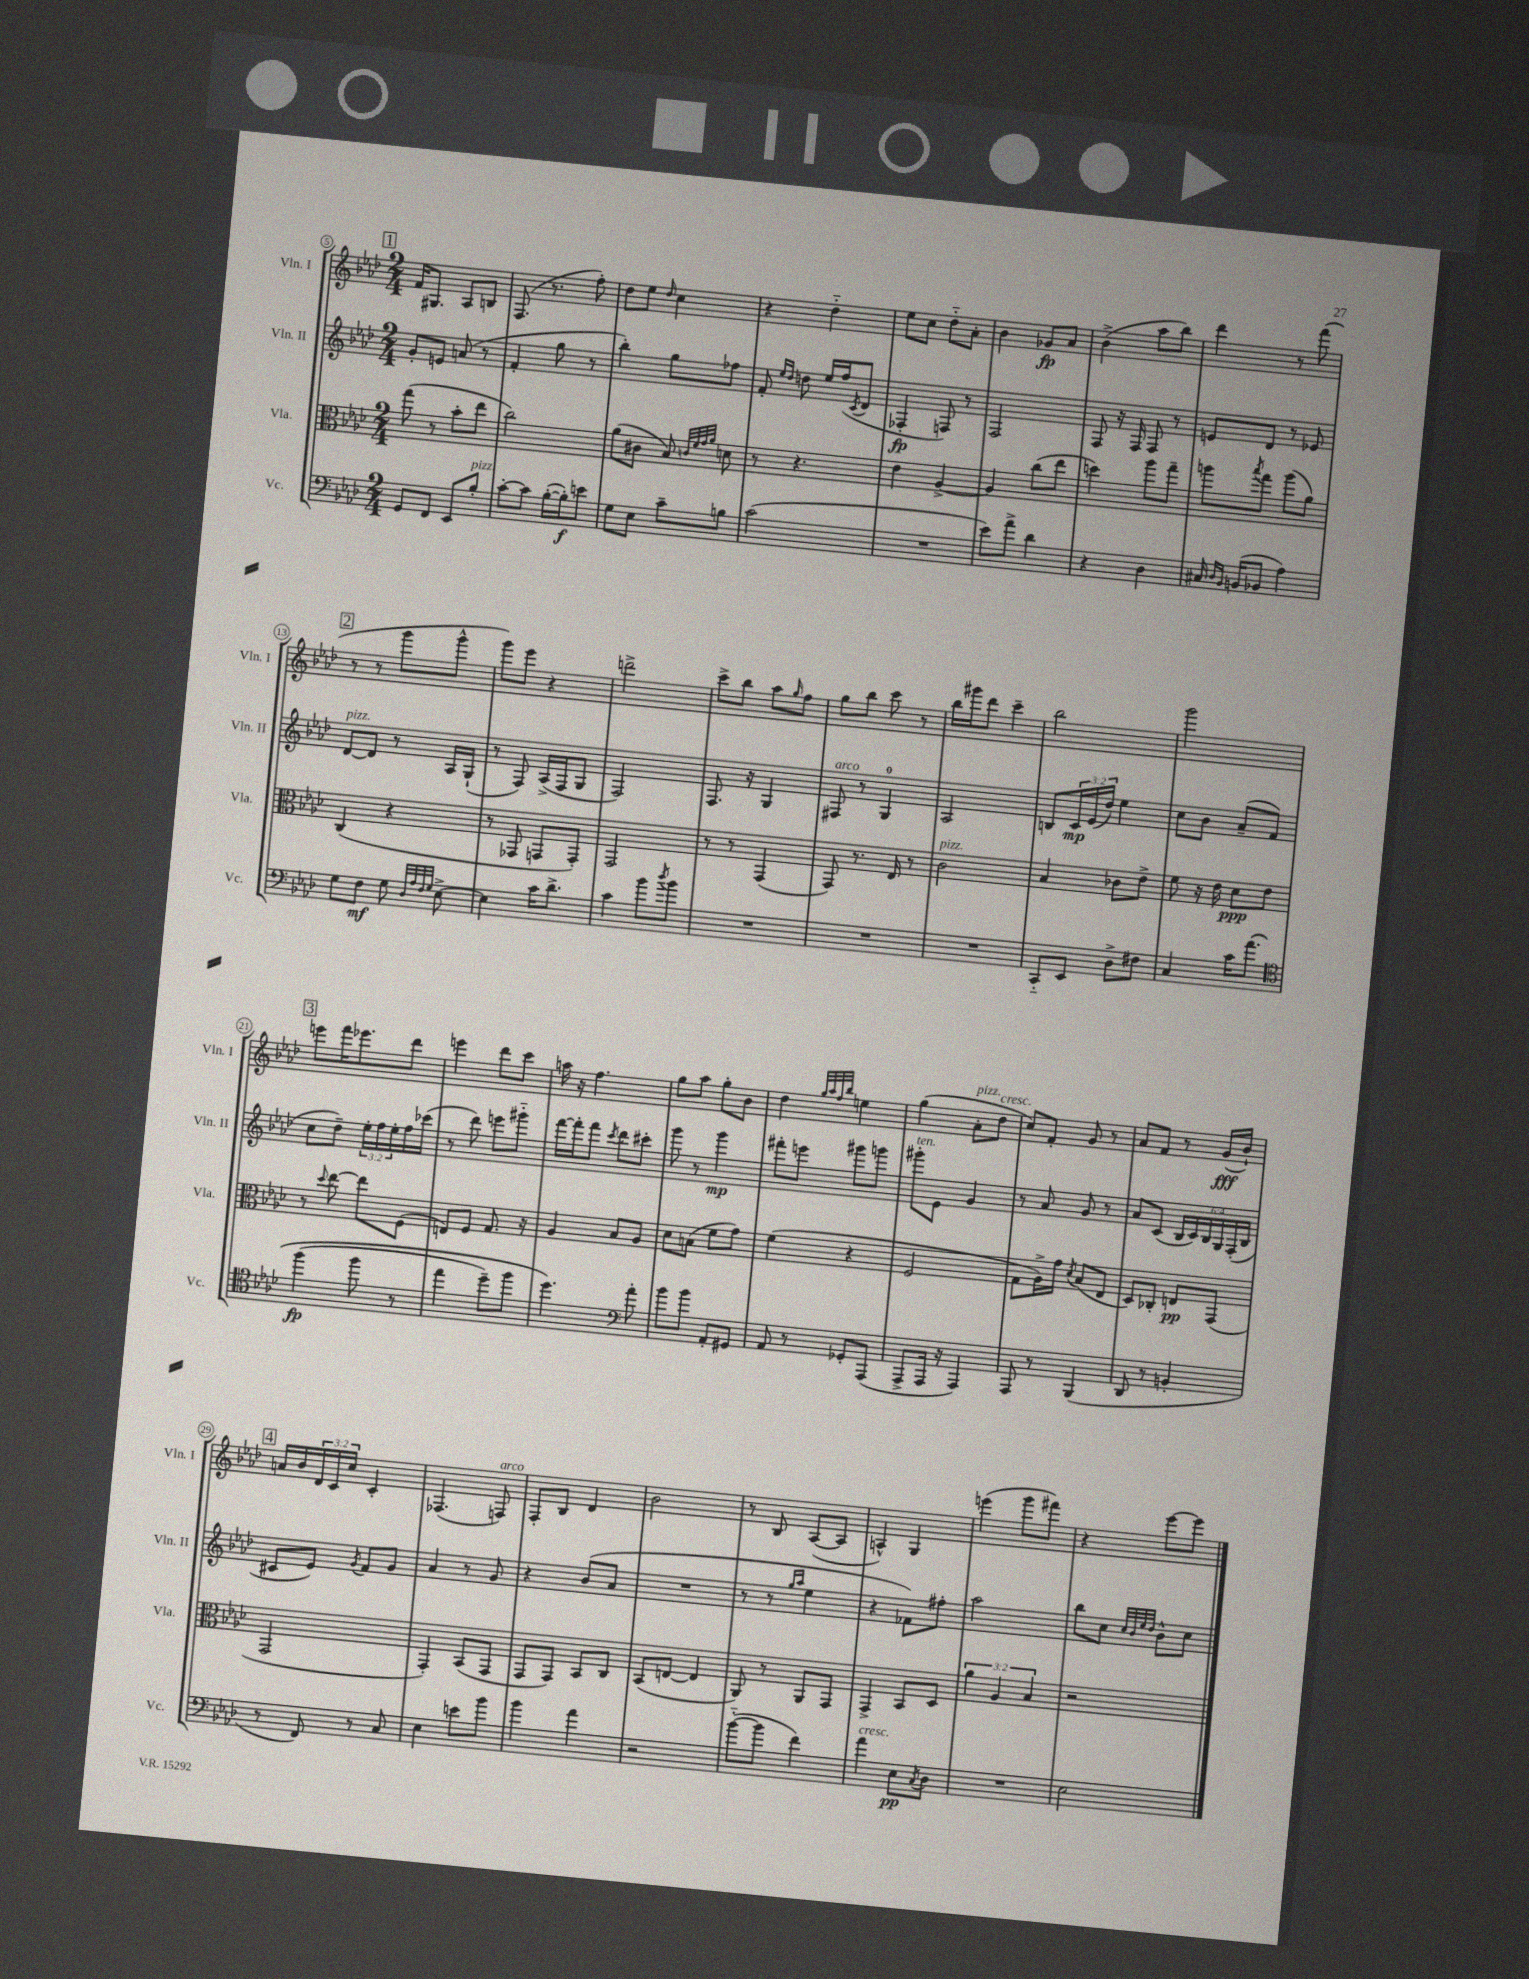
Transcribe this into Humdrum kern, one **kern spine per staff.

**kern	**dynam	**kern	**dynam	**kern	**dynam	**kern	**dynam
*part4	*part4	*part3	*part3	*part2	*part2	*part1	*part1
*staff4	*staff4	*staff3	*staff3	*staff2	*staff2	*staff1	*staff1
*I"Vc.	*	*I"Vla.	*	*I"Vln. II	*	*I"Vln. I	*
*I'Vc.	*	*I'Vla.	*	*I'Vln. II	*	*I'Vln. I	*
*clefF4	*	*clefC3	*	*clefG2	*	*clefG2	*
*k[b-e-a-d-]	*	*k[b-e-a-d-]	*	*k[b-e-a-d-]	*	*k[b-e-a-d-]	*
*M2/4	*	*M2/4	*	*M2/4	*	*M2/4	*
!!LO:REH:place=s1:t=1
=5	=5	=5	=5	=5	=5	=5	=5
8GG/L	.	(8gg\	.	8g'/L	.	16f/KL	.
.	.	.	.	.	.	8.G#X/J	.
8FF/J	.	8r	.	8en/J	.	.	.
8EE-/L	.	8b-'\L	.	(8an/	.	8A-/L	.
!LO:TX:a:i:t=pizz.	!	!	!	!	!	!	!
8B-'/J	.	8ee-\J	.	8r	.	8Bn/J	.
=6	=6	=6	=6	=6	=6	=6	=6
[8c'\L	.	2cc\)	.	4f'/	.	(8.F/	.
8c\J]	.	.	.	.	.	.	.
.	.	.	.	.	.	8.r	.
([16B-'\LL	.	.	.	8gg\	.	.	.
16B-'\J])	f	.	.	.	.	.	.
8en\J	.	.	.	8r	.	8ff'\)	.
=7	=7	=7	=7	=7	=7	=7	=7
8G\L	.	(8a-\L	.	4bb-'\)	.	8dd-\L	.
8E-\J	.	8c#X\J	.	.	.	8ee-\J	.
.	.	.	.	.	.	16qqdd-/	.
8c~\L	.	8B-/)	.	8gg\L	.	4cc\	.
.	.	32qqcn/LLL	.	.	.	.	.
.	.	32qqf/	.	.	.	.	.
.	.	32qqg/	.	.	.	.	.
.	.	32qqa-/JJJ	.	.	.	.	.
8Bn\J	.	8dn\	.	8ff-X\J	.	.	.
=8	=8	=8	=8	=8	=8	=8	=8
(2c\	.	8r	.	8f'/	.	4r	.
.	.	.	.	16qqee-/LL	.	.	.
.	.	.	.	16qqdd-/JJ	.	.	.
.	.	4.r	.	8ddn\	.	.	.
.	.	.	.	16ee-/LL	.	4dd-\	.
.	.	.	.	(16ff/J	.	.	.
.	.	.	.	8qc/	.	.	.
.	.	.	.	8d-/J	.	.	.
=9	=9	=9	=9	=9	=9	=9	=9
2r	.	4e-\	.	4F-X'/	fp	8ee-\L	.
.	.	.	.	.	.	8cc\J	.
.	.	[4A-^/	.	8Fn/)	.	8dd-\L	.
.	.	.	.	8r	.	8a-'\J	.
=10	=10	=10	=10	=10	=10	=10	=10
8e-\L)	.	4A-/]	.	2F/	.	4b-\	.
8a-^\J	.	.	.	.	.	.	.
4d-\	.	(8cc\L	.	.	.	8g-X/L	fp
.	.	8ee-\J	.	.	.	8a-/J	.
=11	=11	=11	=11	=11	=11	=11	=11
4r	.	4ddn\)	.	8F/	.	(4b-^\	.
.	.	.	.	16r	.	.	.
.	.	.	.	16F/	.	.	.
4D-\	.	8aa-\L	.	8F/	.	8aa-\L	.
.	.	8gg~\J	.	8r	.	8bb-\J)	.
=12	=12	=12	=12	=12	=12	=12	=12
16C#X/	.	8aan\L	.	8en/L	.	4ddd-\	.
16qqD-/LL	.	.	.	.	.	.	.
16qqBB-/JJ	.	.	.	.	.	.	.
(16BBn/KL	.	.	.	.	.	.	.
.	.	8qbb-/	.	.	.	.	.
8BB-X/J	.	8gg\J	.	8d-/J	.	.	.
4A-\)	.	(8aa\L	.	8r	.	8r	.
.	.	8a-\J)	.	8e-X/	.	(8fff\	.
!!LO:LB:g=z
!!LO:REH:place=s1:t=2
=13	=13	=13	=13	=13	=13	=13	=13
!	!	!	!	!LO:TX:a:i:t=pizz.	!	!	!
8G\L	.	(4C/	.	[8d-/L	.	8r	.
8F\J	mf	.	.	8d-/J]	.	8r	.
8G\	.	4r	.	8r	.	8ggg\L	.
32qqD-/LLL	.	.	.	.	.	.	.
32qqA-/	.	.	.	.	.	.	.
32qqF/	.	.	.	.	.	.	.
32qqG/JJJ	.	.	.	.	.	.	.
[8E-^\	.	.	.	16A-/LL	.	8ggg^^\J	.
.	.	.	.	(16G`/JJ	.	.	.
=14	=14	=14	=14	=14	=14	=14	=14
4E-\]	.	8r	.	8r	.	8ggg\L)	.
.	.	8GG-X/	.	8F/)	.	8eee-\J	.
16c\KL	.	8GGn/L	.	(16A-^/LL	.	4r	.
8.d-^\J	.	.	.	16F/J	.	.	.
.	.	8GG'/J)	.	8G/J	.	.	.
=15	=15	=15	=15	=15	=15	=15	=15
4c\	.	2GG/	.	2F/)	.	2dddn^\	.
8b-\L	.	.	.	.	.	.	.
8qdd-/	.	.	.	.	.	.	.
8b-\J	.	.	.	.	.	.	.
=16	=16	=16	=16	=16	=16	=16	=16
2r	.	8r	.	8.F/	.	8ccc^\L	.
.	.	8r	.	.	.	8bb-\J	.
.	.	.	.	16r	.	.	.
.	.	(4GG/	.	4G/	.	8aa-\L	.
.	.	.	.	.	.	16qqgg/	.
.	.	.	.	.	.	8ff\J	.
=17	=17	=17	=17	=17	=17	=17	=17
!	!	!	!	!LO:TX:a:i:t=arco	!	!	!
2r	.	8GG/)	.	8F#X/	.	8gg\L	.
.	.	8.r	.	8r	.	8bb-\J	.
.	.	.	.	4G/	.	8ccc\	.
.	.	16E-/	.	.	.	.	.
.	.	8r	.	.	.	8r	.
=18	=18	=18	=18	=18	=18	=18	=18
!	!	!LO:TX:a:i:t=pizz.	!	!	!	!	!
2r	.	2c\	.	2A-/	.	16bb-\LL	.
.	.	.	.	.	.	16ggg#X\J	.
.	.	.	.	.	.	8ddd-\J	.
.	.	.	.	.	.	4ccc~\	.
=19	=19	=19	=19	=19	=19	=19	=19
8CC/L	.	4B-/	.	8Bn/L	.	2bb-\	.
8EE-/J	.	.	.	24c/L	mp	.	.
.	.	.	.	(24e-/	.	.	.
.	.	.	.	24dd-/JJ)	.	.	.
8D-^\L	.	8c-X\L	.	4ee-\	.	.	.
8F#X\J	.	8e-^\J	.	.	.	.	.
=20	=20	=20	=20	=20	=20	=20	=20
4C/	.	8f\	.	8cc\L	.	2ggg\	.
.	.	16r	.	8b-\J	.	.	.
.	.	16e-\	.	.	.	.	.
16c\KL	.	8d-\L	ppp	(8a-~/L	.	.	.
(8.a-\J	.	.	.	.	.	.	.
.	.	8e-\J	.	8f/J	.	.	.
!!LO:LB:g=z
!!LO:REH:place=s1:t=3
=21	=21	=21	=21	=21	=21	=21	=21
*clefC4	*	*	*	*	*	*	*
(4ff\	fp	8r	.	8cc\L	.	8eeen\L	.
.	.	8qqdd-/	.	.	.	.	.
.	.	[8ee-\	.	8dd-~\J)	.	16fff\K	.
.	.	.	.	.	.	8.eee-X\	.
8ff\	.	8ee-\L]	.	24ee-'\LL	.	.	.
.	.	.	.	24ff\	.	.	.
.	.	.	.	24ee-'\	.	.	.
8r	.	(8F\J	.	16ff\	.	8ddd-\J	.
.	.	.	.	(16ccc-X\JJ	.	.	.
=22	=22	=22	=22	=22	=22	=22	=22
4ee-\	.	8En/L)	.	8r	.	4eeen\	.
.	.	8F/J	.	8ddd-\)	.	.	.
8dd-~\L)	.	8.G/	.	8eeen\L	.	8ddd-\L	.
8ff\J	.	.	.	8ggg#X\J	.	8ccc\J	.
.	.	16r	.	.	.	.	.
=23	=23	=23	=23	=23	=23	=23	=23
4.dd-\)	.	4A-/	.	[16fff\LL	.	16aan\	.
.	.	.	.	16fff'\J]	.	16r	.
.	.	.	.	8fff\J	.	4.ff\	.
.	.	.	.	8qccc/	.	.	.
.	.	8B-/L	.	8ddd-\L	.	.	.
*clefF4	*	*	*	*	*	*	*
8a-'\	.	8A-/J	.	8ccc#X'\J	.	.	.
=24	=24	=24	=24	=24	=24	=24	=24
8b-\L	.	8d-\L	.	8ggg\	.	8gg\L	.
8b-\J	.	(8Bn\J	.	8r	.	8aa-\J	.
8AA-'/L	.	8f\L	.	4ggg\	mp	8gg'\L	.
8GG#X/J	.	8g\J)	.	.	.	8b-\J	.
=25	=25	=25	=25	=25	=25	=25	=25
8AA-/	.	(4f\	.	8fff#X'\L	.	4dd-\	.
8r	.	.	.	8eeen\J	.	.	.
.	.	.	.	.	.	32qqgg/LLL	.
.	.	.	.	.	.	32qqaa-/	.
.	.	.	.	.	.	32qqff/	.
.	.	.	.	.	.	32qqbb-/JJJ	.
8GG-X'/L	.	4r	.	8ggg#X\L	.	4een\	.
(8AAA-/J	.	.	.	8gggn\J	.	.	.
=26	=26	=26	=26	=26	=26	=26	=26
!	!	!	!	!LO:TX:a:i:t=ten.	!	!	!
8AAA-^/L	.	2F/	.	8ggg#X'\L	.	(4gg\	.
16AAA-/Jk	.	.	.	8e-\J	.	.	.
16r	.	.	.	.	.	.	.
!	!	!	!	!	!	!LO:TX:a:i:t=pizz.	!
4AAA-/)	.	.	.	4g/	.	8a-'\L	.
!	!	!	!	!	!	!LO:TX:a:i:t=cresc.	!
.	.	.	.	.	.	8dd-\J	.
=27	=27	=27	=27	=27	=27	=27	=27
8AAA-/	.	8G\L	.	8r	.	8cc/L)	.
8r	.	16A-^\L)	.	8a-/	.	8f'/J	.
.	.	16g\JJ	.	.	.	.	.
.	.	8qd-/	.	.	.	.	.
(4BBB-/	.	(8B-/L	.	8g/	.	8g/	.
.	.	8E-/J	.	8r	.	8r	.
=28	=28	=28	=28	=28	=28	=28	=28
8DD-/	.	8D-/L)	.	8a-/L	.	8a-/L	.
8r	.	8C-X'/J	.	(8c/J	.	8f/J	.
4BBn'/	.	8En/L	pp	24B-/LL	.	8r	.
.	.	.	.	24c/)	.	.	.
.	.	.	.	24B-/	.	.	.
.	.	(8GG/J	.	24G/	.	(16g/LL	fff
.	.	.	.	(24F'/	.	.	.
.	.	.	.	.	.	16b-`/JJ)	.
.	.	.	.	24B-/JJ	.	.	.
!!LO:LB:g=z
!!LO:REH:place=s1:t=4
=29	=29	=29	=29	=29	=29	=29	=29
8r	.	2GG/	.	8c#X/L	.	16an/LL	.
.	.	.	.	.	.	16b-/	.
8FF/)	.	.	.	8e-/J)	.	24d-/	.
.	.	.	.	.	.	24c/	.
.	.	.	.	.	.	24cc/JJ	.
.	.	.	.	8qg/	.	.	.
8r	.	.	.	8f/L	.	4c'/	.
8C/	.	.	.	8g/J	.	.	.
=30	=30	=30	=30	=30	=30	=30	=30
4E-\	.	4GG'/)	.	4a-/	.	(4.F-X/	.
8en\L	.	(8BB-/L	.	8r	.	.	.
!	!	!	!	!	!	!LO:TX:a:i:t=arco	!
8b-\J	.	8GG/J	.	8g/	.	8Fn/)	.
=31	=31	=31	=31	=31	=31	=31	=31
4b-\	.	8GG/L	.	4r	.	8F'/L	.
.	.	8GG/J)	.	.	.	8B-/J	.
4a-\	.	8BB-/L	.	(8b-/L	.	4d-/	.
.	.	8C/J	.	8a-/J	.	.	.
=32	=32	=32	=32	=32	=32	=32	=32
2r	.	(8BB-/L	.	2r	.	2b-\	.
.	.	[8En/J	.	.	.	.	.
.	.	4E/]	.	.	.	.	.
=33	=33	=33	=33	=33	=33	=33	=33
([8b-\L	.	8AA-/)	.	8r	.	8r	.
8b-\J]	.	8r	.	8r	.	8B-/	.
.	.	.	.	16qqgg/LL	.	.	.
.	.	.	.	16qqaa-/JJ	.	.	.
4f\)	.	8AA-/L	.	4ee-\	.	([8A-/L	.
.	.	8GG/J	.	.	.	8A-/J]	.
=34	=34	=34	=34	=34	=34	=34	=34
!LO:TX:a:i:t=cresc.	!	!	!	!	!	!	!
4a-\	.	4GG^/	.	4r	.	4An^^/)	.
8E-\L	pp	8BB-/L	.	8f-X\L)	.	4G/	.
8qC/	.	.	.	.	.	.	.
8D-\J	.	8D-/J	.	8ff#X'\J	.	.	.
=35	=35	=35	=35	=35	=35	=35	=35
2r	.	6a-\	.	2aa-\	.	(4eeen\	.
.	.	6A-/	.	.	.	.	.
.	.	.	.	.	.	8ggg\L	.
.	.	6B-/	.	.	.	.	.
.	.	.	.	.	.	8fff#X\J)	.
=36	=36	=36	=36	=36	=36	=36	=36
2E-\	.	2r	.	8bb-\L	.	4r	.
.	.	.	.	8cc\J	.	.	.
.	.	.	.	32qqcc/LLL	.	.	.
.	.	.	.	32qqb-/	.	.	.
.	.	.	.	32qqee-/	.	.	.
.	.	.	.	32qqdd-/JJJ	.	.	.
.	.	.	.	8b-^^\L	.	[8eee-\L	.
.	.	.	.	8cc\J	.	8eee-\J]	.
==	==	==	==	==	==	==	==
*-	*-	*-	*-	*-	*-	*-	*-
